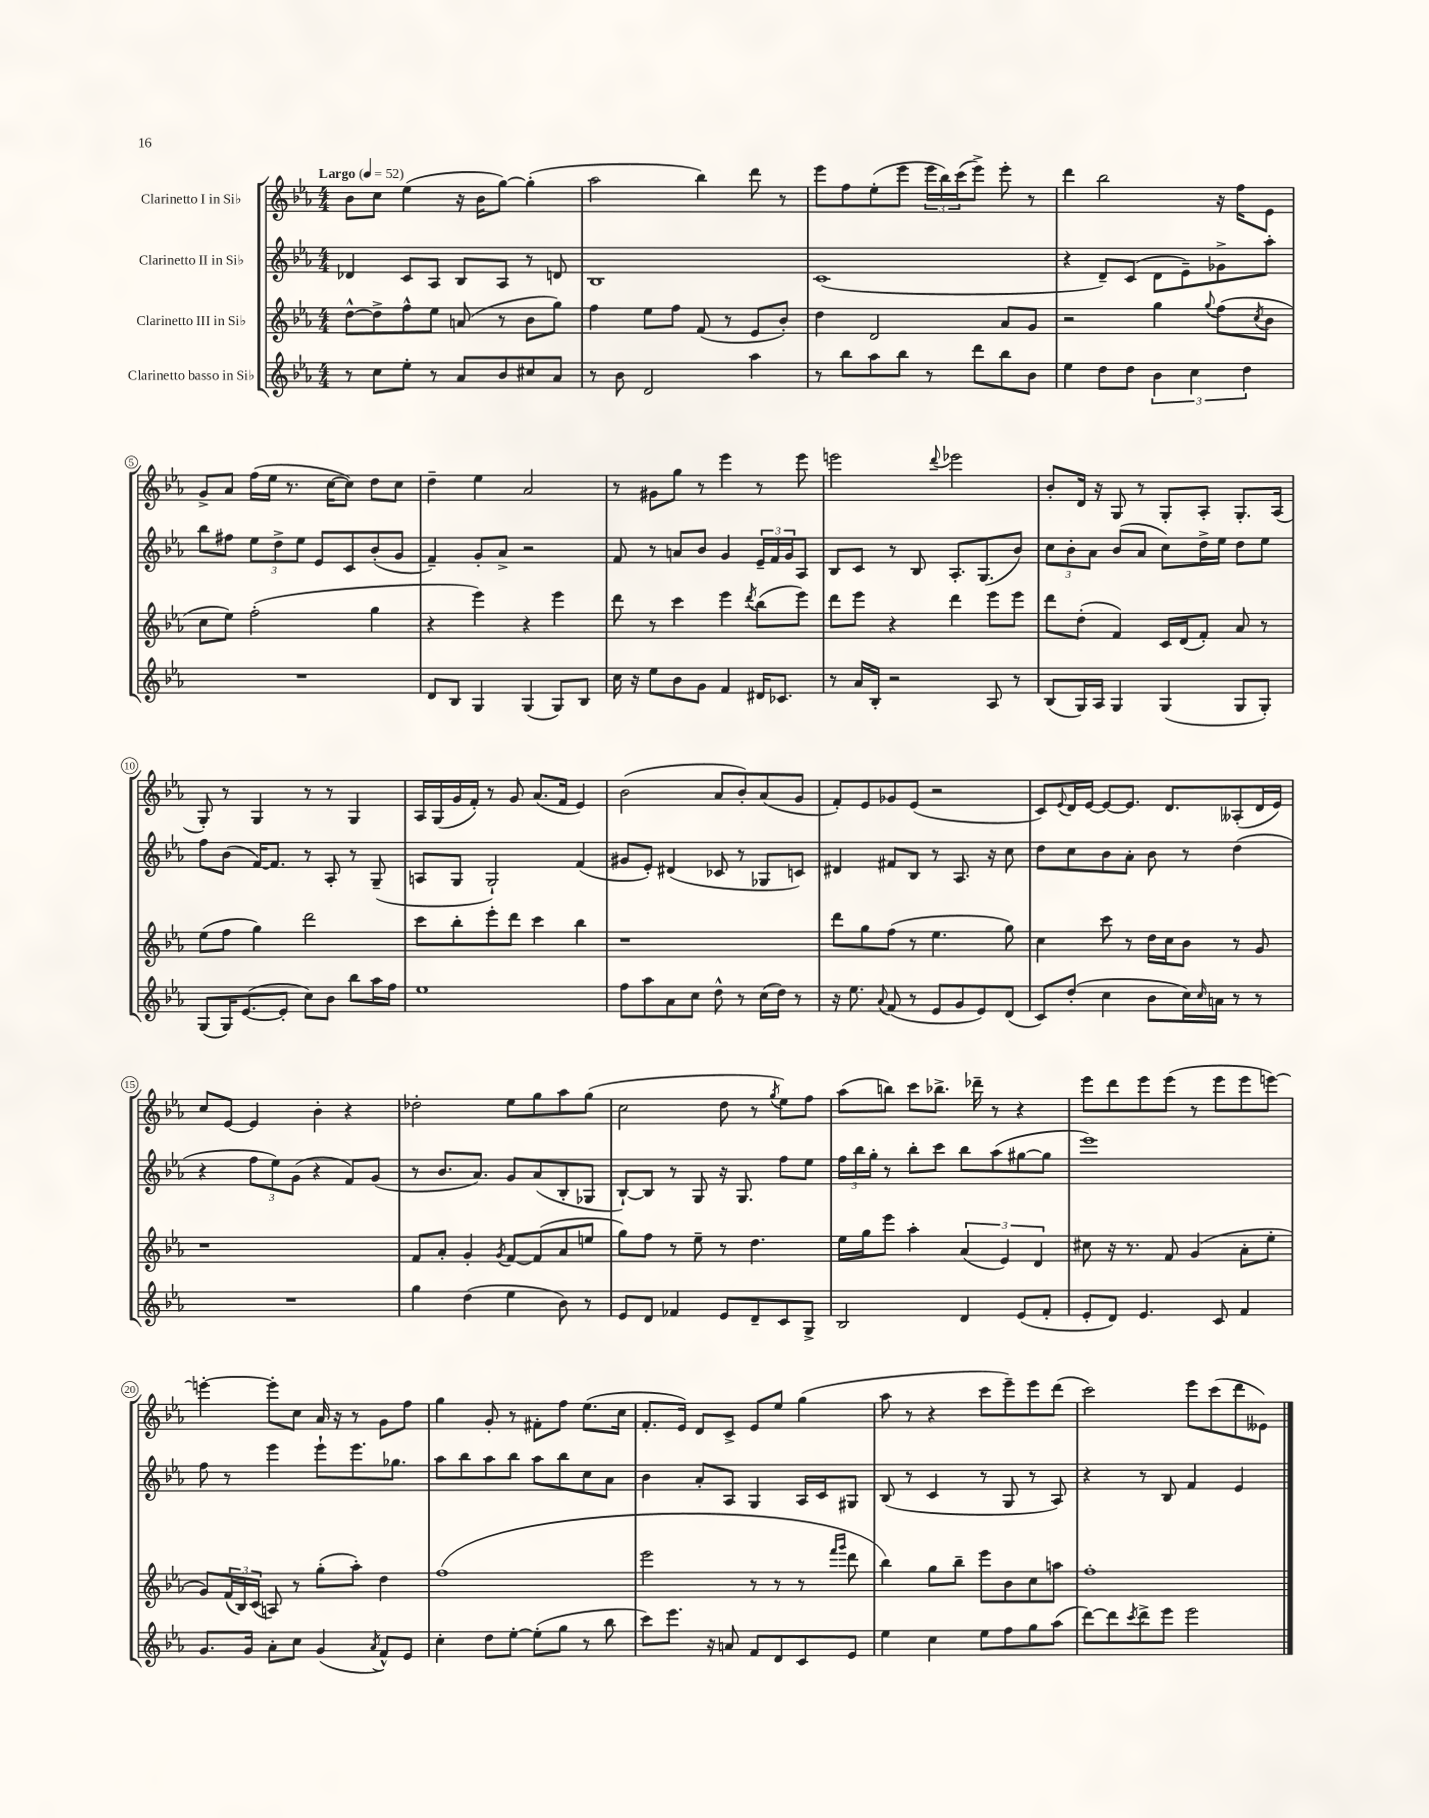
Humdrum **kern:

**kern	**kern	**kern	**kern
*staff4	*staff3	*staff2	*staff1
*clefG2	*clefG2	*clefG2	*clefG2
*k[b-e-a-]	*k[b-e-a-]	*k[b-e-a-]	*k[b-e-a-]
*M4/4	*M4/4	*M4/4	*M4/4
*MM52	*MM52	*MM52	*MM52
8r	[8dd^^\L	4d-/	8b-\L
8cc\L	8dd^\]	.	8cc\J
8ee-'\J	8ff^^\	8c/L	(4ee-\
8r	8ee-\J	8A-/J	.
8a-/L	(8a/	8B-/L	16r
.	.	.	16b-\LK
8b-/	8r	8A-/J	[8gg\J)
8cc#/	8b-\L	8r	(4gg'\]
8a-/J	8gg\J)	8d/	.
=	=	=	=
8r	4ff\	1B-	2aa-\
8b-\	.	.	.
2d/	8ee-\L	.	.
.	8ff\J	.	.
.	(8f/	.	4bb-\)
.	8r	.	.
4aa-\	8e-/L	.	8ddd\
.	8b-'/J)	.	8r
=	=	=	=
8r	4dd\	(1c	8eee-\L
8bb-\L	.	.	8ff\
8aa-\	2d/	.	(8ee-'\
8bb-\J	.	.	8eee-\J
8r	.	.	24eee-\LL
.	.	.	24bb-\)
.	.	.	(24ccc\J
8ddd\L	.	.	8eee-^\J)
8bb-\	8a-/L	.	8eee-'\
8b-\J	8g/J	.	8r
=	=	=	=
4ee-\	2r	4r	4ddd\
8dd\L	.	8d~/L)	2bb-\
8dd\J	.	(8c/J	.
6b-\	4gg\	8d\L	.
.	.	8e-~\)	.
6cc\	.	.	.
.	8qqgg/	.	.
.	(8ff\L	8g-^\	16r
.	.	.	16ff\LK
6dd\	.	.	.
.	8qcc/	.	.
.	8b-\J	8aa-'\J	8e-\J
=	=	=	=
1r	8cc\L	8bb-\L	8g^/L
.	8ee-\J)	8ff#\J	8a-/J
.	(2ff'\	12ee-\L	(16ff\LL
.	.	.	16ee-\JJ
.	.	12dd^\	.
.	.	.	8.r
.	.	12ee-\J	.
.	.	8e-/L	.
.	.	.	[16cc\LK
.	.	8c/	8cc\]J)
.	4gg\	(8b-'/	8dd\L
.	.	8g/J	8cc\J
=	=	=	=
8d/L	4r	4f~/)	4dd~\
8B-/J	.	.	.
4G/	4eee-\)	8g'/L	4ee-\
.	.	8a-^/J	.
(4G/	4r	2r	2a-/
8G/L)	4eee-\	.	.
8B-/J	.	.	.
=	=	=	=
16cc\	8ddd\	8f/	8r
16r	.	.	.
8ee-\L	8r	8r	8g#\L
8b-\	4ccc\	8a/L	8gg\J
8g\J	.	8b-/J	8r
4f/	4eee-\	4g/	4eee-\
.	8qddd/	.	.
16d#/LK	(8bb-\L	24e-~/LL	8r
.	.	24f/	.
8.c-/J	.	.	.
.	.	24g/J	.
.	8eee-\J)	8A-/J	8eee-\
=	=	=	=
8r	8ddd\L	8B-/L	2eee\
16a-/LL	8eee-\J	8c/J	.
16B-'/JJ	.	.	.
2r	4r	8r	.
.	.	8B-/	.
.	.	.	8qqddd/
.	4ddd\	8.A-'/L	2eee-\
.	.	(8.G/	.
8A-/	8eee-\L	.	.
8r	8eee-\J	8b-/J)	.
=	=	=	=
(8B-/L	8ddd\L	12cc\L	8b-'/L
.	.	12b-'\	.
16G/L)	(8dd'\J	.	16d/Jk
.	.	12a-\J	.
16A-/JJ	.	.	16r
4G/	4f/)	(8b-/L	8G/
.	.	8a-/J	8r
(4G/	16c/LL	8cc\L)	8G'/L
.	(16d/J	.	.
.	8f'/J)	16dd^\L	8A-'/J
.	.	16ee-\JJ	.
8G/L	8a-/	8dd\L	8.G'/L
8G'/J)	8r	8ee-\J	.
.	.	.	(16A-/Jk
=	=	=	=
(8G/L	(8ee-\L	8ff\L	8G'/)
16G/K)	8ff\J	(8b-\J	8r
([8.e-/	.	.	.
.	4gg\)	[16f/LK)	4G/
.	.	8.f/]J	.
8e-'/]J	.	.	.
8cc\L)	2ddd\	8r	8r
8b-\J	.	8A-'/	8r
8bb-\L	.	8r	4G/
16aa-\L	.	(8G~/	.
16ff\JJ	.	.	.
=	=	=	=
1ee-	8ccc\L	8A/L	16A-/LL
.	.	.	(16G/
.	8bb-'\	8G/J	16g/
.	.	.	16f'/JJ)
.	8eee-'\	2G`/)	8r
.	8ddd\J	.	8g/
.	4ccc\	.	(8.a-/L
.	.	.	16f/Jk
.	4bb-\	(4f/	4e-/)
=	=	=	=
8ff\L	1r	8g#/L	(2b-\
8aa-\	.	8e-'/J)	.
8a-\	.	(4d#/	.
8cc\J	.	.	.
8dd^^\	.	8c-/	8a-/L
8r	.	8r	8b-'/)
(16cc\LL	.	8G-/L	(8a-/
16dd\JJ)	.	.	.
8r	.	8c/J)	8g/J
=	=	=	=
16r	8ddd\L	4d#/	8f'/L)
8.ee-\	.	.	.
.	8gg\	.	8e-/
8qqa-/	.	.	.
(8f/	(8ff\J	8f#/L	8g-/
8r	8r	8B-/J	(8e-/J
8e-/L	4.ee-\	8r	2r
8g/	.	8.A-/	.
8e-/)	.	.	.
.	.	16r	.
(8d/J	8gg\)	8cc\	.
=	=	=	=
8c/L)	4cc\	8dd\L	8c/L)
.	.	.	8qqe-/
(8dd'/J	.	8cc\	16d/L
.	.	.	[16e-/JJ
4cc\	8ccc\	8b-\	8e-/_L
.	8r	8a-'\J	8.e-/]J
8b-\L	16dd\LL	8b-\	.
.	16cc\J	.	8.d/L
16cc\L)	8b-\J	8r	.
16qqcc/	.	.	.
16a\JJ	.	.	.
8r	8r	(4dd\	(8A--'/
8r	8g/	.	16d/L
.	.	.	16e-/JJ)
=	=	=	=
1r	1r	4r	8cc/L
.	.	.	[8e-/J
.	.	12ff\L	4e-/]
.	.	12ee-\)	.
.	.	(12g\J	.
.	.	4r	4b-'\
.	.	8f/L)	4r
.	.	(8g/J	.
=	=	=	=
4gg\	8f/L	8r	2dd-'\
.	8a-'/J	8.b-/L	.
(4dd\	4g'/	.	.
.	.	8.a-/J)	.
.	8qg/	.	.
4ee-\	[8f/L	8g/L	8ee-\L
.	(8f/]	(8a-/	8gg\
8b-\)	8a-/	8B-'/	8aa-\
8r	8ee/J	8G-/J	(8gg\J
=	=	=	=
8e-/L	8gg\L)	[8B-`/L)	2cc\
8d/J	8ff\J	8B-/]J	.
4f-/	8r	8r	.
.	8ee-~\	8G/	.
8e-/L	8r	16r	8dd\
.	.	8.G/	.
8d~/	4.dd\	.	8r
.	.	.	8qgg/
8c/	.	8ff\L	8ee-\L)
8G^/J	.	8ee-\J	8ff\J
=	=	=	=
2B-/	16ee-\LL	24ff\LL	(8aa-\L
.	.	24bb-\	.
.	16gg\J	.	.
.	.	24gg'\JJ	.
.	8eee-\J	8r	8bb\J)
.	4aa-'\	8bb-'\L	8ccc\L
.	.	8ccc\J	8.bb-^\J
4d/	(6a-/	8bb-\L	.
.	.	.	16ddd-~\
.	.	(8aa-\	8r
.	6e-/)	.	.
(8e-/L	.	[8gg#\	4r
.	6d/	.	.
8f'/J	.	8gg#\]J	.
=	=	=	=
8e-'/L	8cc#\	1eee-)	8eee-\L
8d/J)	16r	.	8ddd\
.	8.r	.	.
4.e-/	.	.	8eee-\
.	8f/	.	(8eee-\J
.	(4g/	.	8r
8c/	.	.	8eee-\L
4f/	8a-'\L	.	8eee-\
.	8ee-'\J	.	[8eee\J)
=	=	=	=
8.g/L	8g/L)	8ff\	4eee'\_
.	(24f/L	8r	.
.	24B-/)	.	.
16g/Jk	.	.	.
.	(24c/JJ	.	.
8a-'\L	8A/)	4eee-\	8eee'\]L
8cc\J	8r	.	8cc\J
(4g/	(8gg'\L	8eee-`\L	16a-/
.	.	.	16r
.	8aa-'\J)	8.eee-\	8r
8qa-/	.	.	.
8f^^/L)	4dd\	.	8g\L
.	.	8.gg-\J	.
8e-/J	.	.	8ff\J
=	=	=	=
4cc'\	(1ff	8aa-\L	4gg\
.	.	8bb-\	.
8dd\L	.	8aa-\	8g'/
[8ee-'\J	.	8bb-\J	8r
(8ee-'\]L	.	8aa-\L	8f#'\L
8gg\J	.	8bb-\	8ff\J
8r	.	8cc\	(8.ee-\L
8bb-\	.	8a-\J	.
.	.	.	16cc\Jk
=	=	=	=
8ccc\L)	2eee-\	4b-\	8.f'/L
8.eee-\J	.	.	.
.	.	.	16e-/Jk)
.	.	8a-'/L	8d/L
16r	.	.	.
8a/	.	8A-/J	8c^/J
8f/L	8r	4G/	8e-/L
8d/	8r	.	8ee-/J
8c/	8r	16A-/LL	(4gg\
.	.	16c/J	.
.	16qqfff/LL	.	.
.	16qqggg/JJ	.	.
8e-/J	8ddd\	8G#/J	.
=	=	=	=
4ee-\	4bb-\)	(8B-/	8aa-\
.	.	8r	8r
4cc\	8gg\L	4c/	4r
.	8bb-~\J	.	.
8ee-\L	8eee-\L	8r	8ccc\L
8ff\	8b-\	8G/	8eee-~\)
8gg\	8cc\	8r	8eee-\
(8aa-\J	8aa\J	8A-/)	(8ddd\J
=	=	=	=
[8ddd\L)	1ff'	4r	2ccc\)
8ddd\]	.	.	.
8qccc/	.	.	.
8ddd^\	.	8r	.
8eee-\J	.	8B-/	.
2eee-\	.	4f/	8eee-\L
.	.	.	(8ccc\
.	.	4e-/	8ddd\
.	.	.	8e--\J)
==	==	==	==
*-	*-	*-	*-
